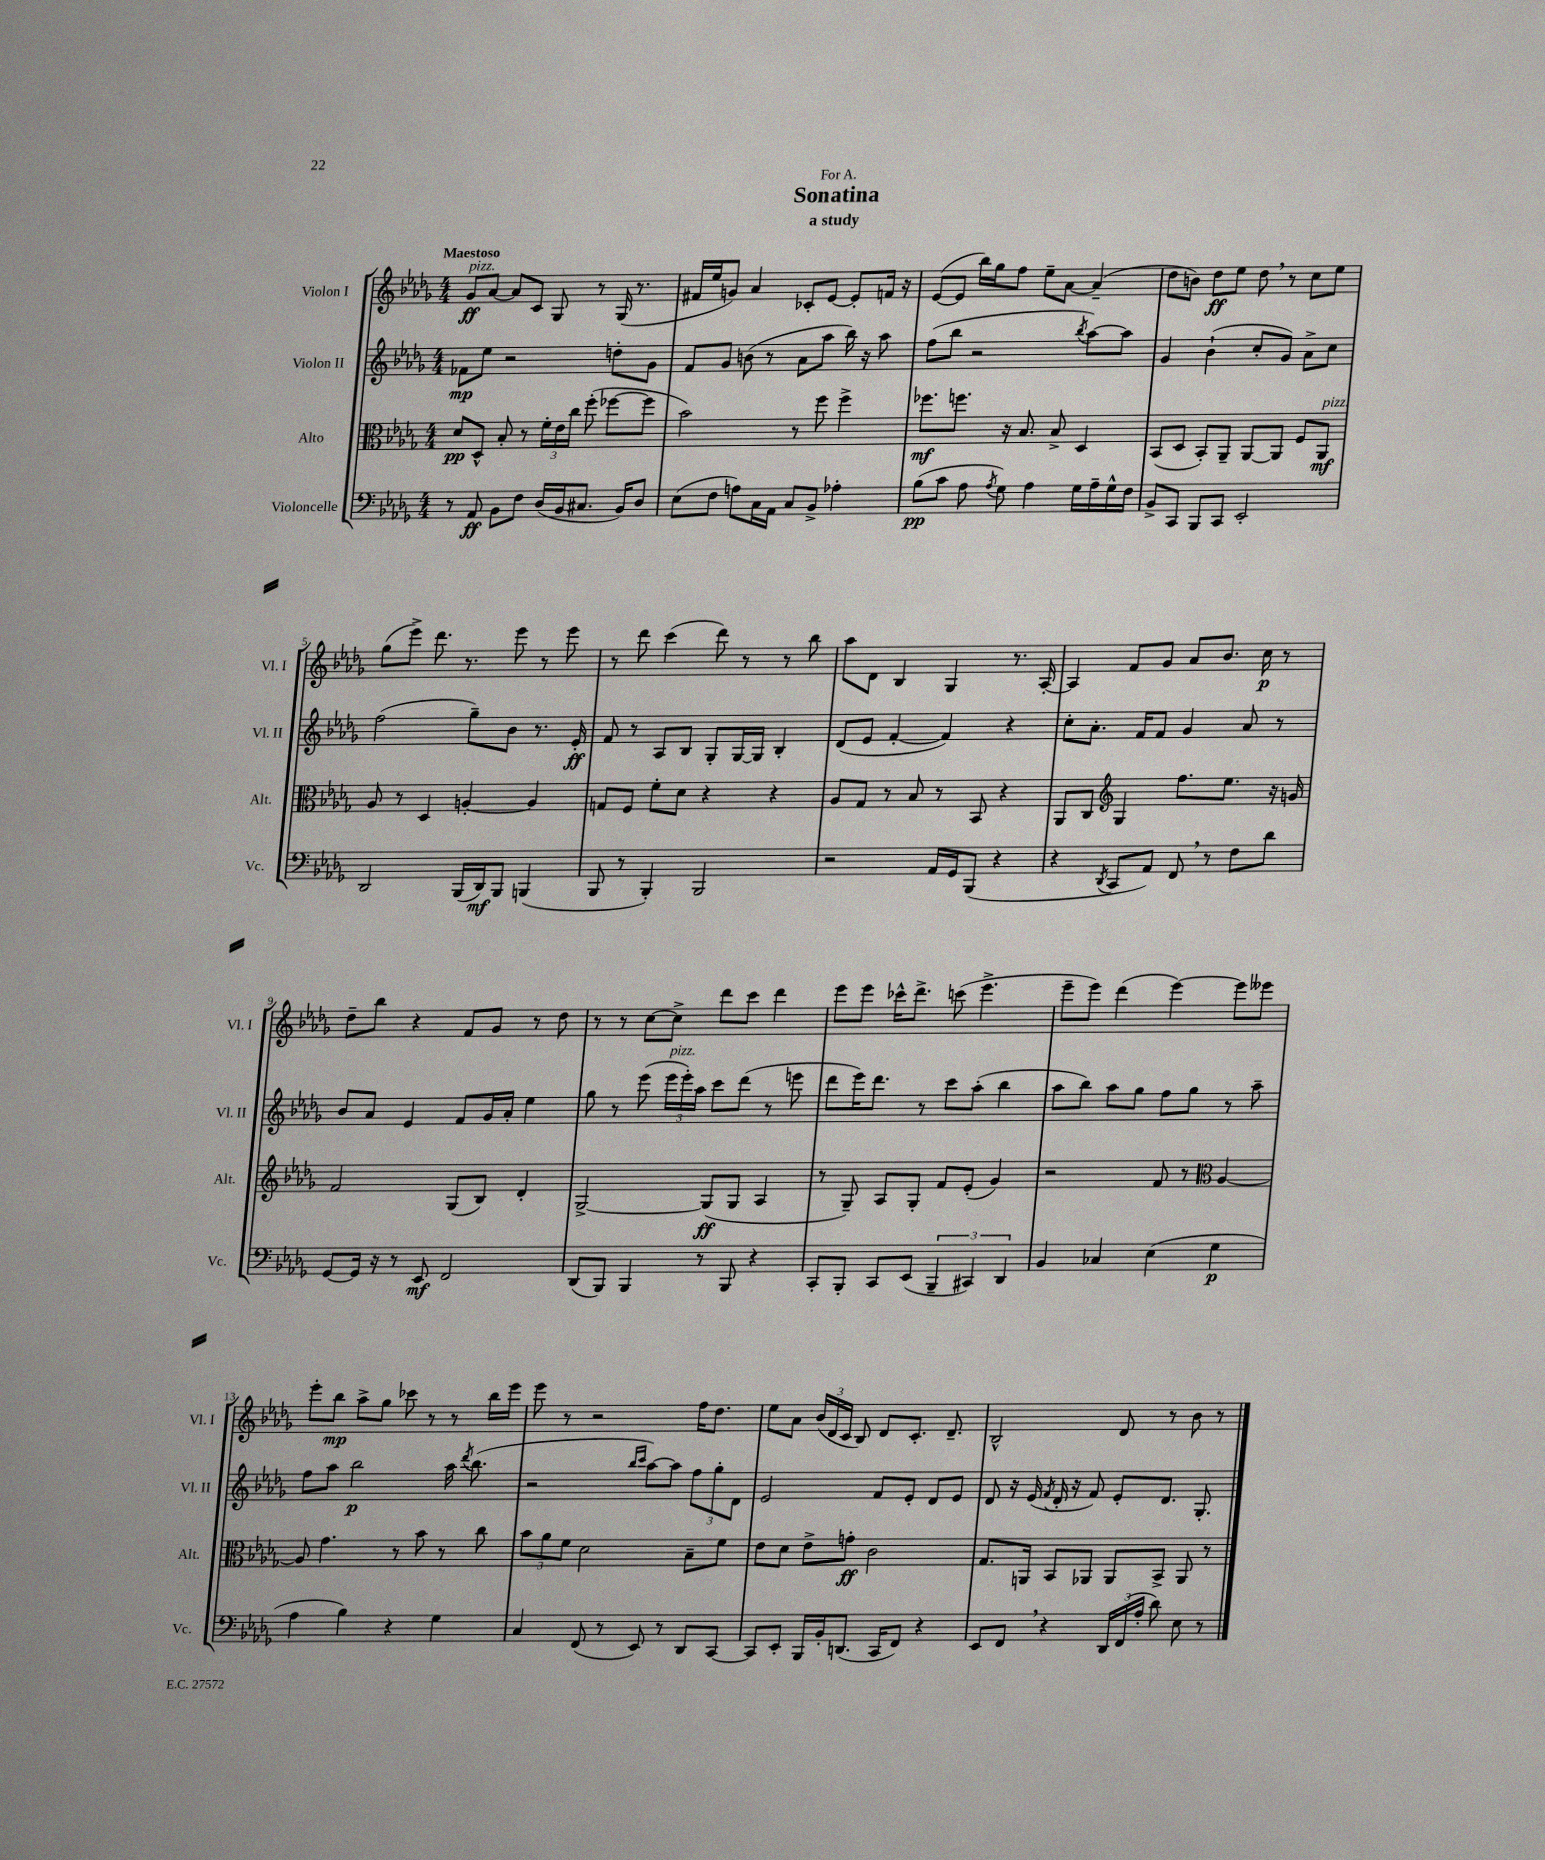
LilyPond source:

\header { title = "Sonatina" subtitle = "a study" dedication = "For A." }
<<
\new StaffGroup <<
\new Staff = "s0" \with { instrumentName = "Violon I" shortInstrumentName = "Vl. I" } {
    \clef treble \key des \major \numericTimeSignature \time 4/4 \tempo "Maestoso"
    \autoBeamOff ges'8[\ff^\markup { \italic "pizz." } aes'8]~ aes'8[ c'8] ges8 r8 ges16( r8. |
    fis'16[ ees''16 g'8]) aes'4 ces'8[-. ees'8]~ ees'8[-. f'16] r16 |
    ees'8[~( ees'8] bes''16[) ges''16 f''8] ees''8[-- aes'8]~ aes'4--( |
    des''8[ b'8]) des''8[\ff ees''8] des''8 \breathe r8 c''8[ ees''8] |
    ges''8[( ees'''8]->) des'''8. r8. ees'''8 r8 ees'''8 |
    r8 des'''8 c'''4( des'''8) r8 r8 bes''8 |
    aes''8[ des'8] bes4 ges4 r8. aes16~-. |
    aes4 f'8[ ges'8] aes'8[ bes'8.] c''16\p r8 |
    des''8[-- bes''8] r4 f'8[ ges'8] r8 des''8 |
    r8 r8 c''8[~ c''8]-> des'''8[ c'''8] des'''4 |
    ees'''8[ ees'''8] ces'''16[-^ des'''8.]-> c'''8( ees'''4.-> |
    ees'''8[-- ees'''8]) des'''4( ees'''4~) ees'''8[ eeses'''8] |
    ees'''8[-. bes''8]\mp aes''8[-> ges''8] ces'''8 r8 r8 bes''16[ ees'''16] |
    ees'''8 r8 r2 f''16[ des''8.] |
    ees''8[ aes'8] \tuplet 3/2 { bes'16[( des'16 c'16] } bes8) des'8[ c'8.]-. des'8.-- |
    bes2-^ des'8 r8 bes'8 r8 \bar "|." |
}
\new Staff = "s1" \with { instrumentName = "Violon II" shortInstrumentName = "Vl. II" } {
    \clef treble \key des \major \numericTimeSignature \time 4/4
    \autoBeamOff fes'8[\mp ees''8] r2 d''8[-. ges'8] |
    f'8[ ges'8] b'8( r8 aes'8[ aes''8] bes''16) r16 aes''8 |
    f''8[( bes''8] r2 \acciaccatura { bes''8 } aes''8[~) aes''8] |
    ges'4 bes'4-!( c''8[-. ges'8]) aes'8[-> c''8] |
    f''2( ges''8[--) bes'8] r8. ees'16-.\ff |
    f'8 r8 aes8[ bes8] ges8[-. ges16~ ges16] bes4-. |
    des'8[( ees'8] f'4~-. f'4) r4 |
    c''8[-. aes'8.]-. f'16[ f'8] ges'4 aes'8 r8 |
    bes'8[ aes'8] ees'4 f'8[ ges'16 aes'16]-. ees''4 |
    ges''8 r8 ees'''8( \tuplet 3/2 { ees'''16[^\markup { \italic "pizz." } ees'''16-.) aes''16] } c'''8[ des'''8]( r8 e'''8 |
    des'''8[ ees'''16) des'''8.] r8 c'''8[ aes''8]-.( bes''4 |
    aes''8[ bes''8]) aes''8[ ges''8] f''8[ ges''8] r8 aes''8-- |
    f''8[ aes''8] bes''2\p aes''16 \acciaccatura { des'''8 } bes''8.( |
    r2 \grace { bes''16[ c'''16] } aes''8[~) aes''8] \tuplet 3/2 { f''8[ ges''8-. des'8] } |
    ees'2 f'8[ ees'8]-. des'8[ ees'8] |
    des'8 r16 ees'16( \acciaccatura { f'8 } des'16-. r16 f'8) ees'8[-. des'8.] ges8.-. \bar "|." |
}
\new Staff = "s2" \with { instrumentName = "Alto" shortInstrumentName = "Alt." } {
    \clef alto \key des \major \numericTimeSignature \time 4/4
    \autoBeamOff des'8[\pp des8]-^ bes8-. r8 \tuplet 3/2 { f'16[-. ees'16 c''16] } f''8-.( fes''8[~ fes''8] |
    bes'2) r8 f''8 f''4-> |
    fes''8.[\mf f''8.] r16 bes8. bes8-> des4 |
    bes,8[( des8] bes,8[-.) aes,8]-- aes,8[~ aes,8] f8[ aes,8]\mf^\markup { \italic "pizz." } |
    aes8 r8 des4 a4~-. a4 |
    g8[ f8] f'8[-. des'8] r4 r4 |
    aes8[ ges8] r8 bes8 r8 bes,8 r4 |
    aes,8[ c8] \clef treble ges4 f''8.[ ees''8.] r16 g'16 |
    f'2 ges8[( bes8]) des'4-. |
    ges2~-> ges8[\ff( ges8] aes4 |
    r8 ges8--) aes8[ ges8]-. f'8[ ees'8]-.( ges'4) |
    r2 f'8 r8 \clef alto aes4~ |
    aes8 ges'4. r8 bes'8 r8 c''8 |
    \tuplet 3/2 { bes'8[ aes'8 f'8] } des'2 bes8[-- f'8] |
    ees'8[ des'8] ees'8[-> g'8]-.\ff c'2 |
    ges8.[ a,16] bes,8[ aes,8] aes,8[ bes,8]-> aes,8 r8 \bar "|." |
}
\new Staff = "s3" \with { instrumentName = "Violoncelle" shortInstrumentName = "Vc." } {
    \clef bass \key des \major \numericTimeSignature \time 4/4
    \autoBeamOff r8 aes,8\ff bes,8[ f8] des16[( bes,16 cis8.] bes,16[) des8] |
    ees8[( f8] a8[) c16 aes,16] c8[ bes,8]-> aes4-. |
    bes8[\pp( c'8] aes8 \acciaccatura { aes8 } ges8) aes4 ges16[ aes16-- ges16-^ f16] |
    bes,8[-> c,8] bes,,8[ c,8] ees,2-. |
    des,2 bes,,16[( des,16\mf) bes,,8] b,,4( |
    bes,,8 r8 bes,,4-.) bes,,2 |
    r2 aes,16[ ges,16 bes,,8]( r4 |
    r4 \acciaccatura { des,8 } c,8[ aes,8]) f,8 \breathe r8 f8[ des'8] |
    ges,8[~ ges,16] r16 r8 ees,8\mf f,2 |
    des,8[( bes,,8]) bes,,4 r8 bes,,8 r4 |
    c,8[-. bes,,8]-. c,8[ ees,8]( \tuplet 3/2 { bes,,4-- cis,4) des,4 } |
    bes,4 ces4 ees4( ges4\p |
    aes4 bes4) r4 ges4 |
    c4 f,8( r8 ees,8) r8 des,8[ c,8]~ |
    c,8[ ees,8]-. bes,,16[ bes,16-. d,8.]( c,16[ f,8]) r4 |
    ees,8[ f,8] \breathe r4 \tuplet 3/2 { des,16[ f,16( aes16]-. } des'8) ees8 r8 \bar "|." |
}
>>
>>
